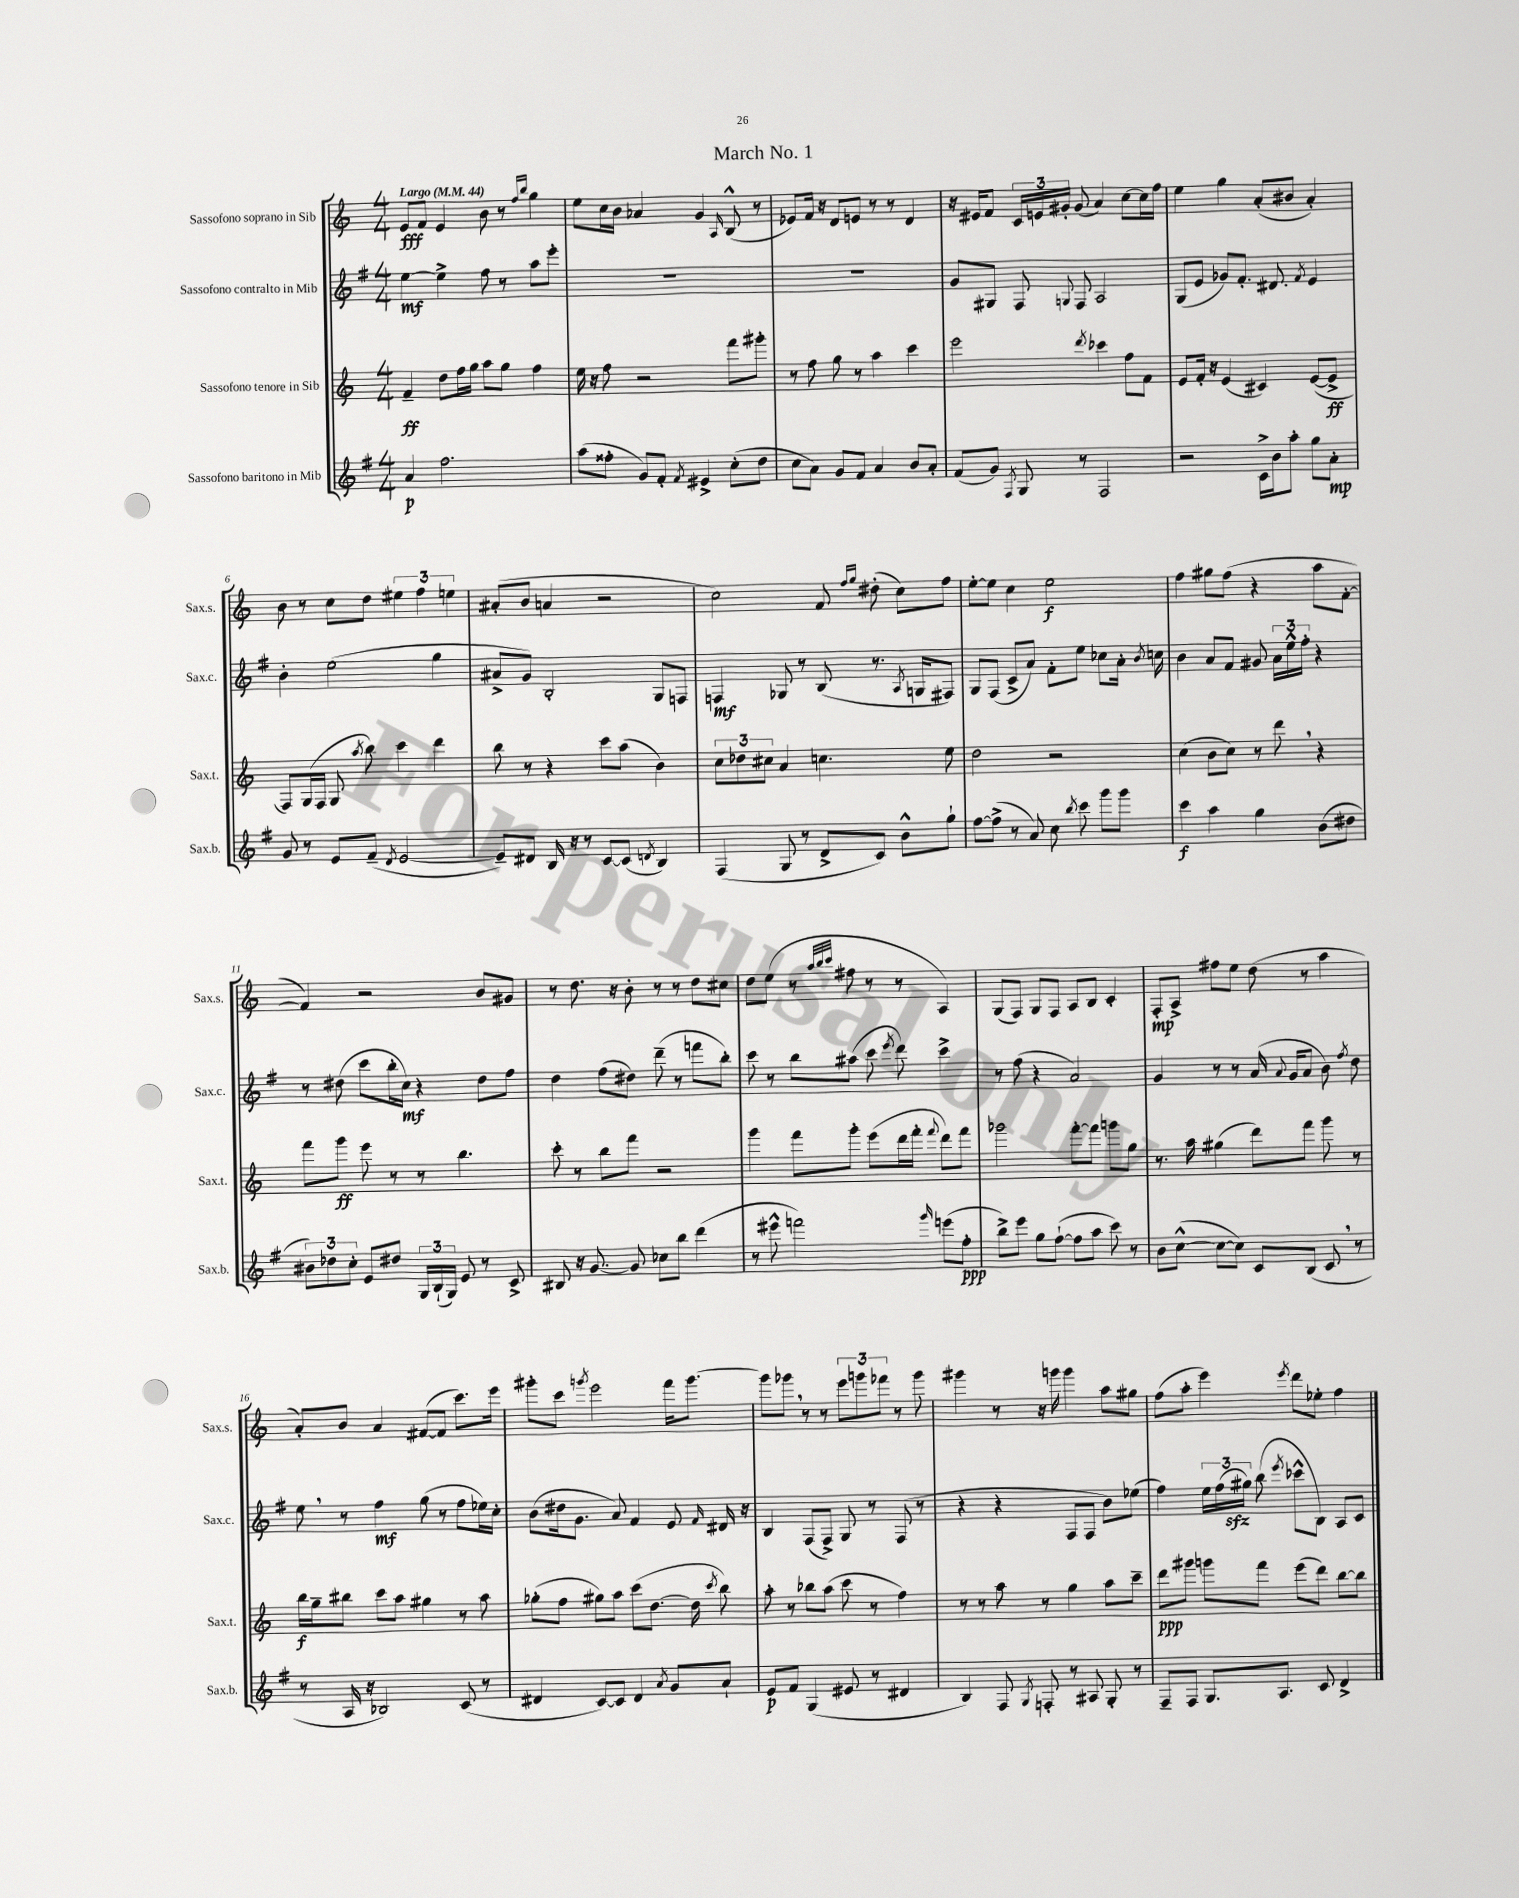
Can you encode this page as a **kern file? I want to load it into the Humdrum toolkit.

**kern	**kern	**kern	**kern
*staff4	*staff3	*staff2	*staff1
*clefG2	*clefG2	*clefG2	*clefG2
*k[f#]	*k[]	*k[f#]	*k[]
*M4/4	*M4/4	*M4/4	*M4/4
*MM44	*MM44	*MM44	*MM44
4a/	4f~/	[4ee\	8e/L
.	.	.	8f/J
2.ff#\	8dd\L	4ee^\]	4e/
.	16ff\L	.	.
.	16gg\JJ	.	.
.	8aa\L	8ff#\	8b\
.	8gg\J	8r	8r
.	.	.	16qqff/LL
.	.	.	16qqbb/JJ
.	4ff\	8aa\L	4gg\
.	.	8eee'\J	.
=	=	=	=
(8aa\L	16ee\	1r	8ee\L
.	16r	.	.
8ff##'\J	8ff\	.	16cc\L
.	.	.	16b\JJ
8g/L)	2r	.	4a-/
8f#'/J	.	.	.
8qf#/	.	.	.
4e#^/	.	.	4g/
.	.	.	16qqA/
(8cc'\L	8fff\L	.	(8B^^/
8dd\J	8ggg#'\J	.	8r
=	=	=	=
8cc\L	8r	1r	8e-/L)
8a\J)	8ff\	.	16f/Jk
.	.	.	16r
8g/L	8gg\	.	8d/L
8f#/J	8r	.	8e/J
4a/	4aa\	.	8r
.	.	.	8r
8b/L	4ccc\	.	4d/
8a'/J	.	.	.
=	=	=	=
(8f#/L	2eee\	8g/L	16r
.	.	.	16e#/LK
8g/J)	.	8G#/J	8f/J
8qF#/	.	.	.
8G/	.	8F#/	24c/LL
.	.	.	24e/
.	.	.	24g#'/JJ
.	.	8qqG/	.
8r	.	8F#/	(8g#/
.	8qddd/	.	.
2F#/	4ccc-\	2A/	4a/)
.	8ff\L	.	[8cc\L
.	8f\J	.	16cc\]L
.	.	.	16ff\JJ
=	=	=	=
2r	8e/L	(8G/L	4ee\
.	16f'/Jk	8e/J	.
.	16r	.	.
.	(4e/	8g-/L)	4gg\
.	.	8.f#'/J	.
16c^\LL	4c#/)	.	(8a'/L
16b\J	.	8.d#/	.
8aa'\J	.	.	8b#/J
.	.	8qf#/	.
8gg\L	([8e/L	4e/	4a'/)
8a'\J	8e^/]J	.	.
=	=	=	=
8g/	8F/L)	4b'\	8b\
8r	(16G/L	.	8r
.	16F/JJ	.	.
8e/L	8G/	(2ee\	8cc\L
.	8qaa/	.	.
(8f#~/J	8bb\)	.	8dd\J
8qd/	.	.	.
[2e/	4ccc\	.	6ee#\
.	.	.	6ff\
.	4ddd\	4gg\	.
.	.	.	6ee\
=	=	=	=
8e~/]L)	8bb\	8a#^/L	(8a#'/L
8d#/J	8r	8g/J)	8b/J
16B/	4r	2B'/	4a/
16r	.	.	.
8r	.	.	.
[8c/L	8ccc\L	.	2r
(8c/]J	(8aa\J	.	.
8qd/	.	.	.
4B/)	4b\)	8G/L	.
.	.	8F/J	.
=	=	=	=
(4F#/	12cc\L	4F/	2cc\)
.	12dd-\	.	.
.	12cc#\J	.	.
8G/	4a/	8G-/	.
8r	.	8r	.
8d^/L	4.cc\	(8B/	8f/
.	.	.	16qqff/LL
.	.	.	16qqgg/JJ
8c/J)	.	8.r	(8dd#'\
8b^^\L	.	.	8cc\L)
.	.	8qA/	.
.	.	16G/LK	.
8gg`\J	8ee\	8F#/J)	8ff\J
=	=	=	=
[8ff#\L	2dd\	8G/L	[8ee'\L
(8ff#^\]J	.	(8F#/J	8ee\]J
8r	.	8c^/L	4cc\
8a/)	.	8a/J)	.
8cc\	2r	8f#'\L	2ee\
8qbb/	.	.	.
8ccc\	.	8ee\J	.
8ggg\L	.	8cc-\L	.
8ggg\J	.	16a'\Jk	.
.	.	8qb/	.
.	.	16cc\	.
=	=	=	=
4ccc\	(4cc\	4b\	4ff\
4aa\	8b\L	8a/L	8gg#\L
.	8cc\J)	8f#/J	(8ff\J
4gg\	8r	8g#/	4r
.	8ddd\	24a\LL	.
.	.	24ee^^\	.
.	.	24ff#'\JJ	.
(8b\L	4r	4r	8aa\L
8dd#\J	.	.	[8f'\J
=	=	=	=
12b#\L)	8fff\L	8r	4f/])
12dd-\	.	.	.
.	8ggg\J	(8dd#\	.
12cc'\J	.	.	.
8e/L	8eee\	8ccc\L	2r
8dd#/J	8r	16bb'\L	.
.	.	16cc\JJ)	.
24G/LL	8r	4r	.
(24B`/	.	.	.
24G/JJ)	.	.	.
8e/	4.bb\	.	.
8r	.	8dd#\L	8b/L
8c^/	.	8ff#\J	8g#/J
=	=	=	=
8B#/	8ccc'\	4dd\	8r
16r	8r	.	8.dd\
[8.g/	.	.	.
.	8bb\L	(8ff#\L	.
.	.	.	16r
8g/]	8fff\J	8dd#\J)	8b'\
8cc-\L	2r	(8ddd~\	8r
8bb\J	.	8r	8r
(4ddd\	.	8fff\L	8dd\L
.	.	8bb'\J)	8cc#\J
=	=	=	=
8r	4ggg\	8ccc\	8dd\L
8eee#^^\	.	8r	(8ee\J
2fff\)	8fff\L	8bb\L	8r
.	.	.	32qqaa/LLL
.	.	.	32qqbb/
.	.	.	32qqccc/JJJ
.	8ggg'\J	(8aa#\J	8ff#\
.	(8eee\L	8ccc\	8r
.	.	8qeee/	.
.	16ddd\L	8ddd\)	8r
.	16fff'\JJ	.	.
16qqggg/	8qqfff/	.	.
(8eee\L	8ddd\L)	4ccc^\	4A/)
8ff#'\J	8fff\J	.	.
=	=	=	=
8bb^\L)	2ggg-\	8r	(8G/L
8eee\J	.	(8ff#\	8F/J)
8gg\L	.	4r	8G/L
([8ff#`\J	.	.	8F/J
8ff#\]L	[8fff'\L	2a/)	8A/L
8aa\J	8fff\]J	.	8B/J
8ccc\)	8ggg\L	.	4c'/
8r	8gg\J	.	.
=	=	=	=
8b\L	8.r	4g/	8F'/L
([8cc^^\J	.	.	8A^/J
.	16aa\	.	.
8cc\_L	(4gg#\	8r	8ff#\L
8cc\]J)	.	8r	8ee\J
8c/L	8ddd\L)	(16a/	(8dd\
.	.	8qqa/	.
.	.	16g/LK	.
(8B/J	8fff\J	8a/J	8r
8c/	8ggg\	8b\)	4aa\
.	.	8qff#/	.
8r	8r	8dd\	.
=	=	=	=
8r	16bb\LL	8ee\	8a'/L)
.	16gg~\J	.	.
16A/	8bb#\J	8r	8b/J
16r	.	.	.
2B-/)	8ccc\L	4ff#\	4a/
.	8aa\J	.	.
.	4gg#\	(8gg\	([8f#/L
.	.	8r	8f#/]J
(8c/	8r	8ff#\L	8.ccc\L)
8r	8aa\	16ee-\L)	.
.	.	16cc'\JJ	16eee\Jk
=	=	=	=
4d#/	(8gg-'\L	(8b\L	8ggg#'\L
.	8ff\J	16dd#\k	8ccc\J
.	.	8.g\J	.
.	.	.	8qggg/
[8c/L)	8gg#\L)	.	2eee\
8c/]J	8aa\J	8a/)	.
4d#/	(8ccc\L	4f#/	.
.	[8.dd\J	.	.
8qa/	.	.	.
8g/L	.	8e/	16fff\LK
.	16dd\]	.	[8.ggg\J
.	8qccc/	16qqf#/	.
8a`/J	8bb\)	16d#/	.
.	.	16r	.
=	=	=	=
8e/L	8aa'\	4B/	8ggg\]L
8f#/J	8r	.	8ggg-\J
(4G/	8bb-\L	(8F#/L	8r
.	(8aa\J	8F#^/J)	8r
8e#/	8ccc\	8G/	12eee\L
.	.	.	12ggg\
8r	8r	8r	.
.	.	.	12fff-\J
4d#/	4ff\)	(8F#/	8r
.	.	8r	8ggg\
=	=	=	=
4B/)	8r	4r	4ggg#\
.	8r	.	.
8F#/	8aa\	4r	8r
8qG/	.	.	.
8F'/	8r	.	16r
.	.	.	16ggg\
8r	4gg\	8F#/L	4ggg\
8A#/	.	8F#/J	.
8G'/	8aa\L	8b\L)	8aa\L
8r	8ccc~\J	(8ee-\J	8gg#\J
=	=	=	=
8F#~/L	8ddd\L	4ff#\)	(8ff\L
8F#/J	8ggg#\J	.	8aa'\J
8.G/L	8ggg\L	24ee\LL	4eee\)
.	.	(24ff#\	.
.	.	24gg#\JJ)	.
.	8fff\J	(8bb\	.
8.A/J	.	.	.
.	.	8qeee/	8qeee/
.	(8eee\L	8ccc-^^\L	8ddd\L
8c/	8ddd\J)	8B\J)	8ee-'\J
4d^/	[8bb\L	8A/L	4ff\
.	8bb\]J	8c/J	.
==	==	==	==
*-	*-	*-	*-
